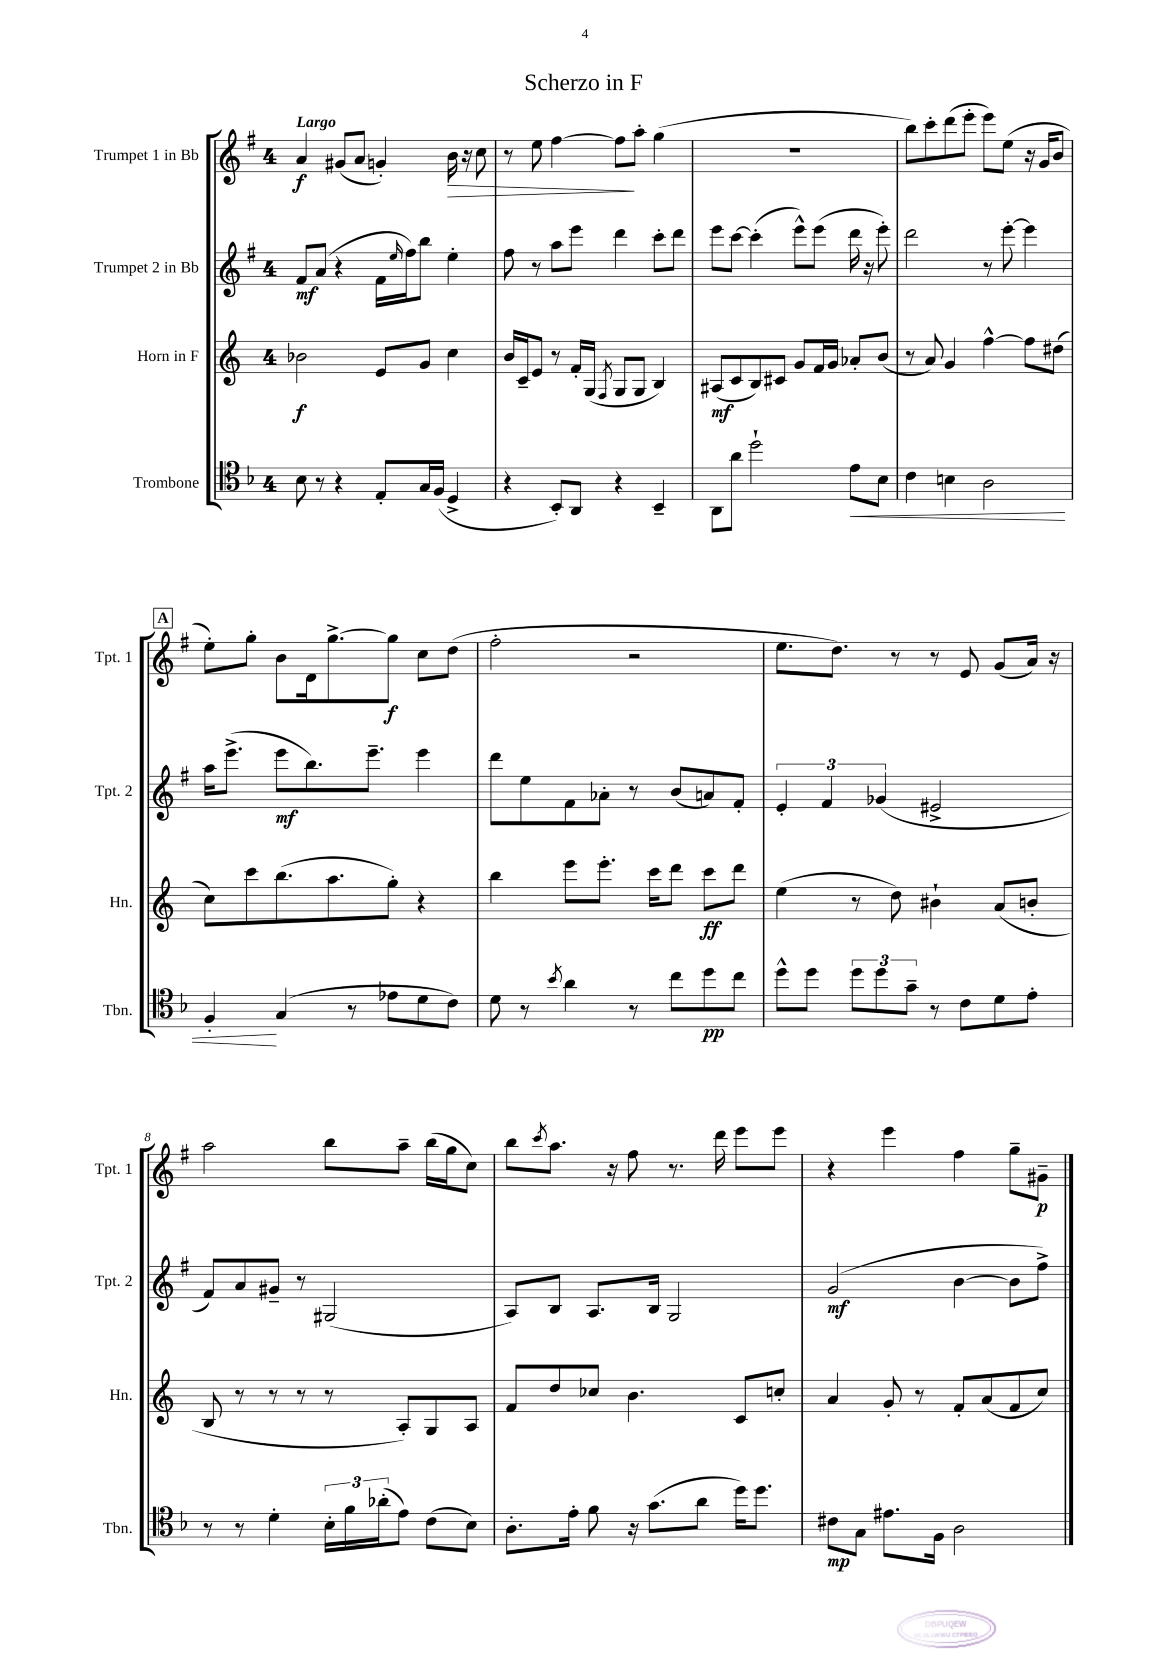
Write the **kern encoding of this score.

**kern	**kern	**kern	**kern
*staff4	*staff3	*staff2	*staff1
*clefC4	*clefG2	*clefG2	*clefG2
*k[b-]	*k[]	*k[f#]	*k[f#]
*M4/4	*M4/4	*M4/4	*M4/4
8B-	2b-	8f#	4a
8r	.	(8a	.
4r	.	4r	(8g#
.	.	.	8a
8E'	8e	16f#	4g')
.	.	16qqee	.
.	.	16ff#)	.
16G	8g	8bb	.
(16F	.	.	.
4D^	4cc	4ee'	16b
.	.	.	16r
.	.	.	8cc
=	=	=	=
4r	16b	8ff#	8r
.	16c~	.	.
.	8e	8r	8ee
8BB-')	8r	8aa	[4ff#
8AA	16f'	8eee	.
.	(16G	.	.
.	8qF	.	.
4r	8G	4ddd	8ff#]
.	8G	.	8aa'
4BB-~	4B)	8ccc'	(4gg
.	.	8ddd	.
=	=	=	=
8AA	(8A#	8eee	1r
8a	8c	[8ccc	.
2dd`	8B)	(4ccc']	.
.	8c#	.	.
.	8g	8eee^^)	.
.	16f	(8eee	.
.	16g	.	.
8e	8a-'	16ddd	.
.	.	16r	.
8B-	(8b	8eee')	.
=	=	=	=
4c	8r	2ddd	8bb)
.	8a)	.	8ccc'
4B	4g	.	(8ddd
.	.	.	8eee'
2A	[4ff^^	8r	8eee)
.	.	[8eee'	(8ee
.	8ff]	4eee]	16r
.	.	.	16g
.	(8dd#	.	8b
=	=	=	=
4F'	8cc)	16aa	8ee')
.	.	(8.eee^	.
.	8ccc	.	8gg'
(4G	(8.bb	8eee	8b
.	.	8.bb)	16d
.	8.aa	.	[8.gg^
8r	.	.	.
.	.	8.eee~	.
8e-	8gg')	.	8gg]
8d	4r	4eee	8cc
8c)	.	.	(8dd
=	=	=	=
8d	4bb	8ddd	2ff#'
8r	.	8ee	.
8qb-	.	.	.
4a	8eee	8f#	.
.	8.eee'	8a-'	.
8r	.	8r	2r
.	16ccc	.	.
8cc	8ddd	(8b	.
8dd	8ccc	8a)	.
8cc	8ddd	8f#'	.
=	=	=	=
8dd^^	(4ee	6e'	8.ee
8dd	.	.	.
.	.	6f#	.
.	.	.	8.dd)
12dd	8r	.	.
12dd	.	(6g-	.
.	8dd)	.	8r
12g~	.	.	.
8r	4b#`	2e#^	8r
8c	.	.	8e
8d	(8a	.	(8g
8e'	8b'	.	16a)
.	.	.	16r
=	=	=	=
8r	8B	8f#)	2aa
8r	8r	8a	.
4d'	8r	8g#~	.
.	8r	8r	.
24B-'	8r	(2G#	8bb
24f	.	.	.
(24a-'	.	.	.
8e)	8A')	.	8aa~
(8c	8G	.	(16bb
.	.	.	16gg
8B-)	8A	.	8cc)
=	=	=	=
8.A'	8f	8A)	8bb
.	.	.	8qccc
.	8dd	8B	8.aa
16e'	.	.	.
8f	8cc-	8.A	.
.	.	.	16r
16r	4.b	.	8ff#
(8.g	.	16B	.
.	.	2G	8.r
8a	.	.	.
.	.	.	16ddd
16dd)	8c	.	8eee
8.dd	.	.	.
.	8cc'	.	8eee
=	=	=	=
8c#	4a	(2g	4r
8G	.	.	.
8.e#	8g'	.	4eee
.	8r	.	.
16F	.	.	.
2A	8f'	[4b	4ff#
.	(8a	.	.
.	8f	8b]	8gg~
.	8cc)	8ff#^)	8g#~
==	==	==	==
*-	*-	*-	*-
